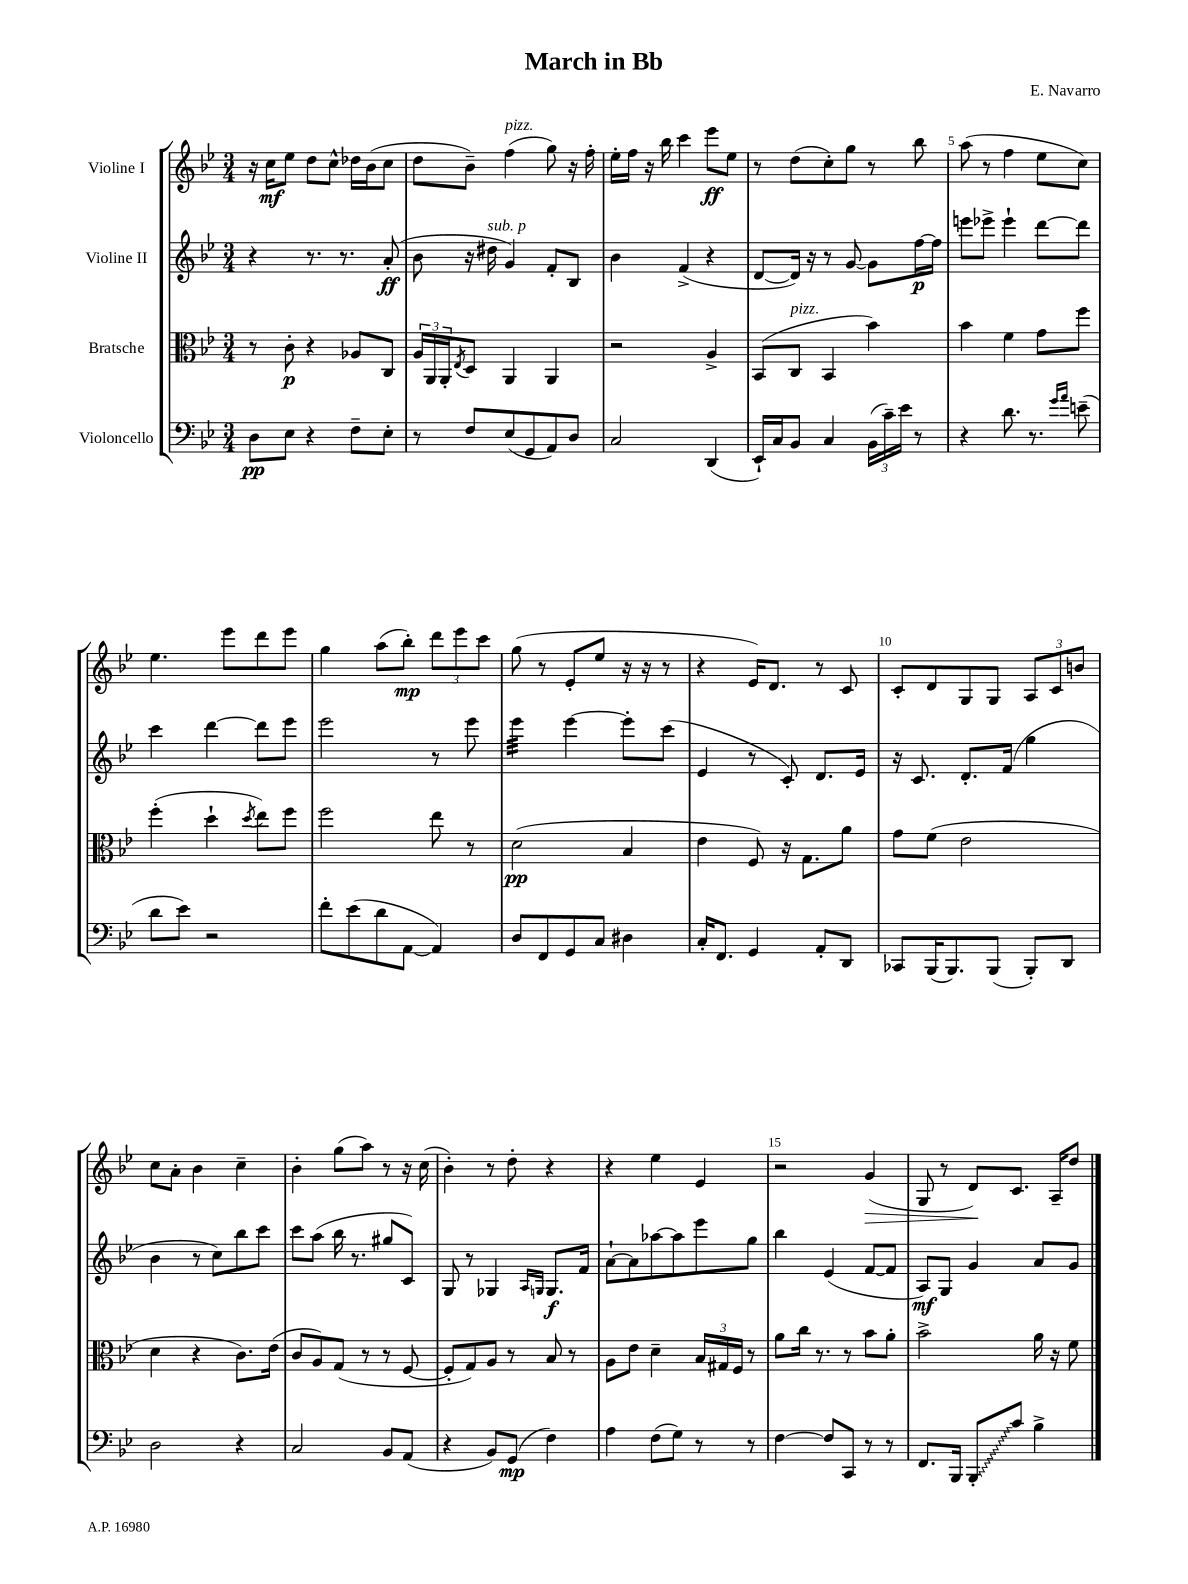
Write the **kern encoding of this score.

**kern	**kern	**kern	**kern
*staff4	*staff3	*staff2	*staff1
*clefF4	*clefC3	*clefG2	*clefG2
*k[b-e-]	*k[b-e-]	*k[b-e-]	*k[b-e-]
*M3/4	*M3/4	*M3/4	*M3/4
8D\L	8r	4r	16r
.	.	.	16cc\LK
8E-\J	8c'\	.	8ee-\J
4r	4r	8.r	8dd\L
.	.	.	8cc^^\J
.	.	8.r	.
8F~\L	8A-/L	.	16dd-\LL
.	.	.	(16b-\J
8E-'\J	8C/J	(8a'/	8cc\J
=	=	=	=
8r	24A/LL	8b-\	8dd\L
.	24AA/	.	.
.	24AA'/J	.	.
.	8qE-/	.	.
8F/L	8D/J	16r	8b-~\J)
.	.	16dd#\	.
(8E-/	4AA/	4g/)	(4ff\
8GG/	.	.	.
8AA/)	4AA/	8f'/L	8gg\)
8D/J	.	8B-/J	16r
.	.	.	16ff'\
=	=	=	=
2C/	2r	4b-\	16ee-'\LL
.	.	.	16ff\JJ
.	.	.	16r
.	.	.	16bb-\
.	.	(4f^/	4ccc\
(4DD/	4A^/	4r	8eee-\L
.	.	.	8ee-\J
=	=	=	=
16EE-`/LL)	(8BB-/L	[8d/L	8r
16C/J	.	.	.
8BB-/J	8C/J	16d/]Jk)	(8dd\L
.	.	16r	.
4C/	4BB-/	8r	8cc'\)
.	.	[8g/	8gg\J
(24BB-\LL	4b-\)	8g\]L	8r
24c~\)	.	.	.
24e-\JJ	.	.	.
8r	.	[16ff\L	8bb-\
.	.	16ff\]JJ	.
=	=	=	=
4r	4b-\	8eee\L	(8aa\
.	.	8eee-^\J	8r
8.d\	4f\	4eee-`\	4ff\
8.r	.	.	.
.	8g\L	[8ddd\L	8ee-\L
16qqg/LL	.	.	.
16qqa/JJ	.	.	.
(8e~\	8ff\J	8ddd\]J	8cc\J)
=	=	=	=
8d\L	(4ff'\	4ccc\	4.ee-\
8e-\J)	.	.	.
2r	4dd`\	[4ddd\	.
.	.	.	8eee-\L
.	8qdd/	.	.
.	8ee-\L)	8ddd\]L	8ddd\
.	8ff\J	8eee-\J	8eee-\J
=	=	=	=
8f'\L	2ff\	2eee-\	4gg\
(8e-\	.	.	.
8d\	.	.	(8aa\L
[8AA\J	.	.	8bb-'\J)
4AA/])	8ee-\	8r	12ddd\L
.	.	.	12eee-\
.	8r	8eee-\	.
.	.	.	12ccc\J
=	=	=	=
8D/L	(2d\	4eee-\	(8gg\
8FF/	.	.	8r
8GG/	.	[4eee-\	8e-'/L
8C/J	.	.	8ee-/J
4D#\	4B-/	8eee-'\]L	16r
.	.	.	16r
.	.	(8ccc\J	8r
=	=	=	=
16C'/LK	4e-\	4e-/	4r
8.FF/J	.	.	.
4GG/	8F/)	8r	16e-/LK)
.	.	.	8.d/J
.	16r	8c'/)	.
.	8.G\L	.	.
8AA'/L	.	8.d/L	8r
8DD/J	8a\J	.	8c/
.	.	16e-/Jk	.
=	=	=	=
8CC-/L	8g\L	16r	8c'/L
.	.	8.c/	.
(16BBB-/K	(8f\J	.	8d/
8.BBB-/)	.	.	.
.	2e-\	8.d'/L	8G/
(8BBB-/J	.	.	8G/J
.	.	(16f/Jk	.
8BBB-'/L)	.	4gg\	12A/L
.	.	.	12c/
8DD/J	.	.	.
.	.	.	12b/J
=	=	=	=
2D\	4d\	4b-\	8cc\L
.	.	.	8a'\J
.	4r	8r	4b-\
.	.	8cc\L)	.
4r	8.c\L)	8bb-\	4cc~\
.	.	8ccc\J	.
.	(16e-\Jk	.	.
=	=	=	=
2C/	8c/L	8ccc\L	4b-'\
.	8A/)	(8aa\J	.
.	(8G/J	16bb-\	(8gg\L
.	.	8.r	.
.	8r	.	8aa\J)
8BB-/L	8r	8gg#/L	8r
(8AA/J	[8F/	8c/J)	16r
.	.	.	(16cc\
=	=	=	=
4r	8F'/]L	8G/	4b-'\)
.	8G/)	8r	.
8BB-/L)	8A/J	4G-/	8r
(8GG/J	8r	.	8dd'\
.	.	16qqA/LL	.
.	.	16qqG/JJ	.
4F\)	8B-/	8.G/L	4r
.	8r	.	.
.	.	16f/Jk	.
=	=	=	=
4A\	8A\L	[8a`\L	4r
.	8e-\J	8a\]	.
(8F\L	4d~\	[8aa-\	4ee-\
8G\J)	.	8aa-\]	.
8r	24B-/LL	8eee-\	4e-/
.	24G#/	.	.
.	24F/JJ	.	.
8r	8r	8gg\J	.
=	=	=	=
[4F\	8a\L	4bb-\	2r
.	16cc\Jk	.	.
.	8.r	.	.
8F/]L	.	(4e-/	.
8CC/J	8r	.	.
8r	8b-\L	[8f/L	(4g/
8r	8a'\J	8f/]J	.
=	=	=	=
8.FF/L	2b-^\	8A/L)	8G/
.	.	8G/J	8r
16BBB-/Jk	.	.	.
8BBB-'/L	.	4g/	8d/L)
8c/J	.	.	8.c/J
4B-^\	16a\	8a/L	.
.	16r	.	16A~/LK
.	8f\	8g/J	8dd/J
==	==	==	==
*-	*-	*-	*-
